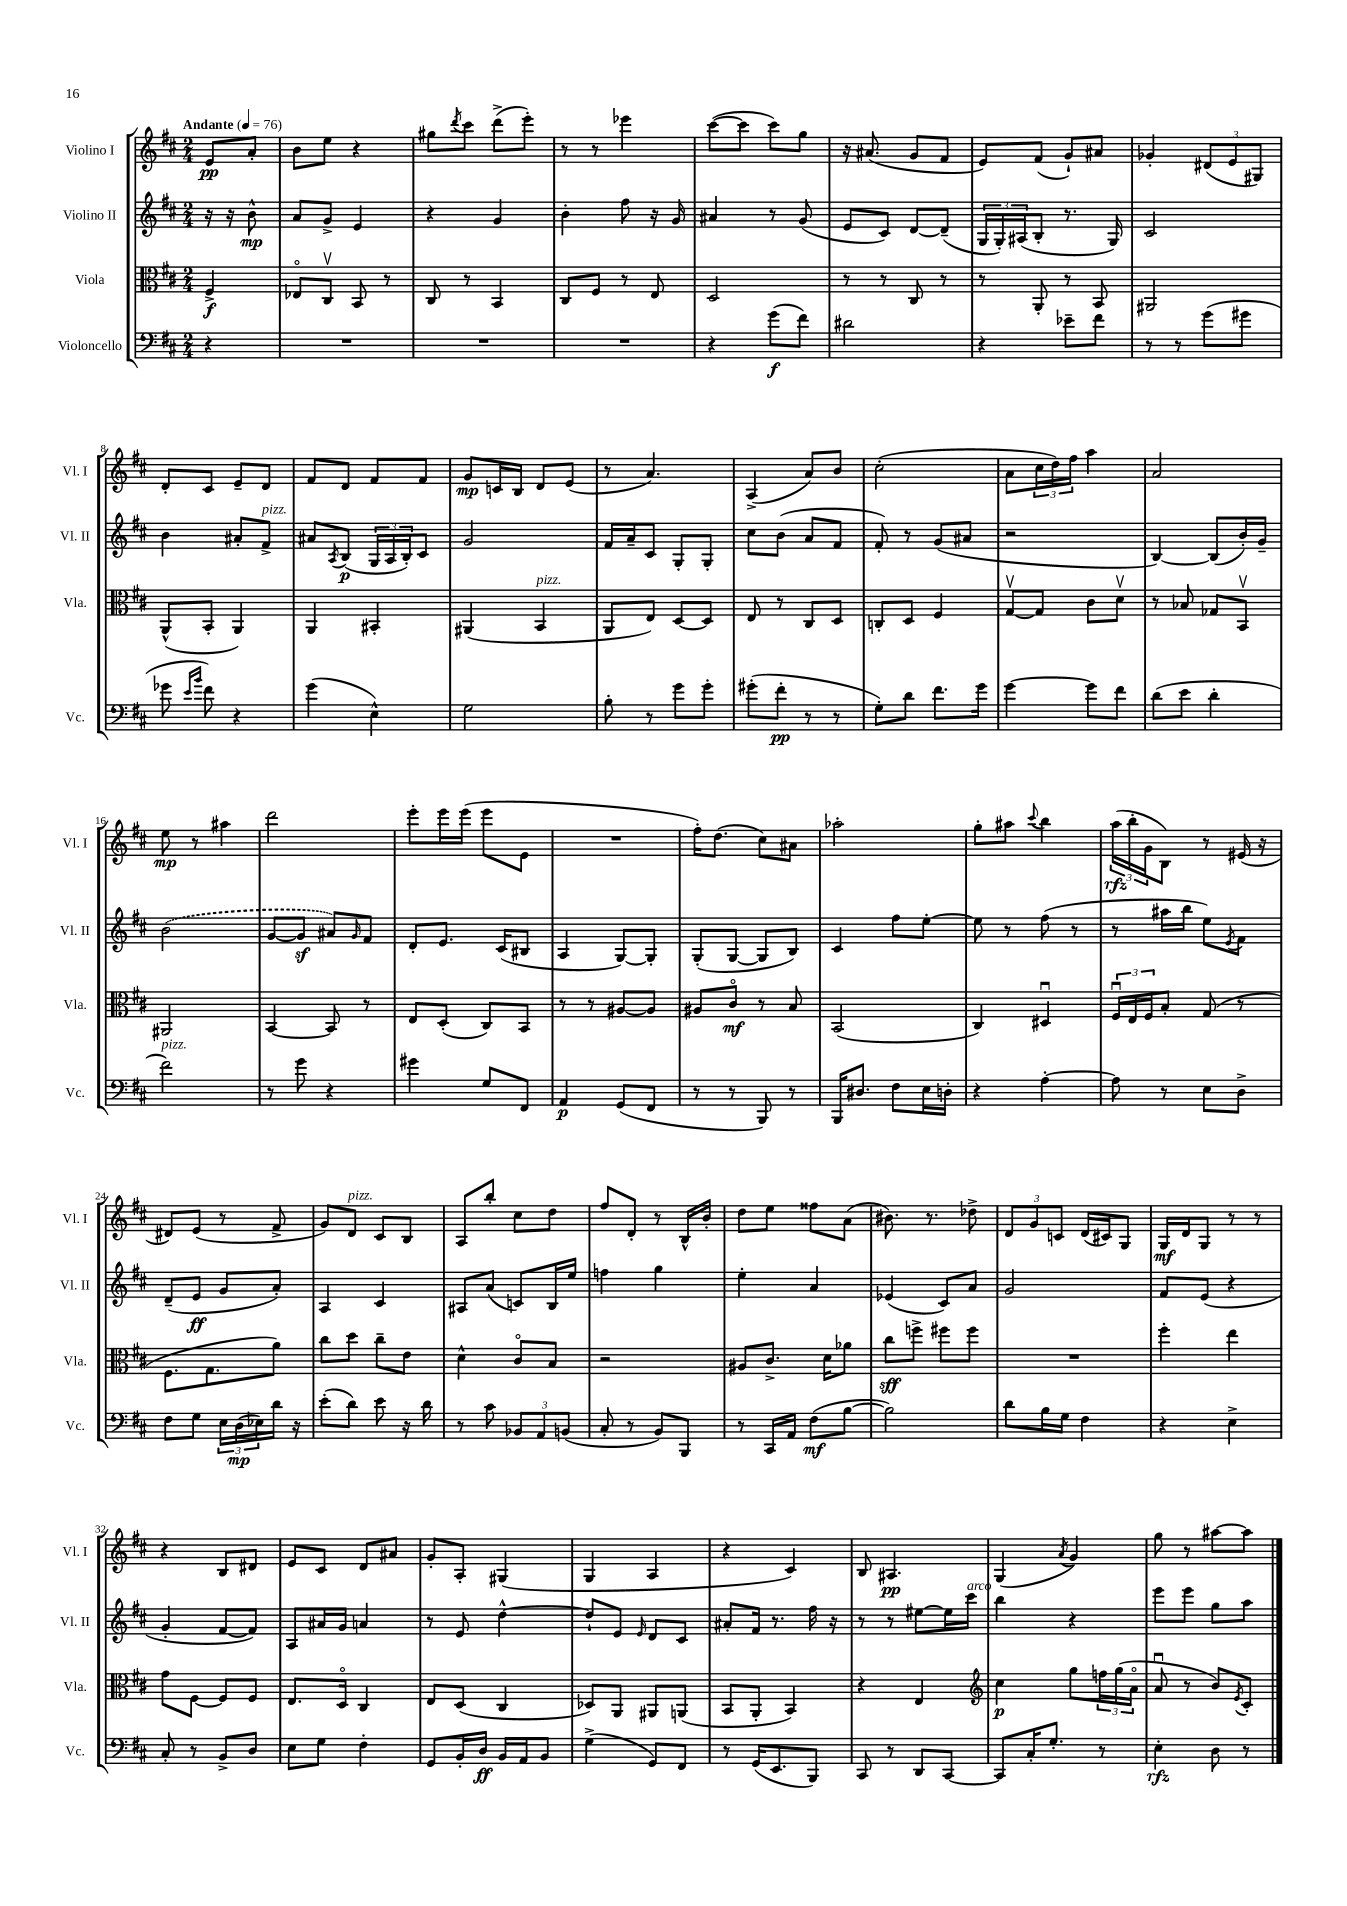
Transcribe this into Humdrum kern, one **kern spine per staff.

**kern	**kern	**kern	**kern
*staff4	*staff3	*staff2	*staff1
*clefF4	*clefC3	*clefG2	*clefG2
*k[f#c#]	*k[f#c#]	*k[f#c#]	*k[f#c#]
*M2/4	*M2/4	*M2/4	*M2/4
*MM76	*MM76	*MM76	*MM76
4r	4F#^	16r	8e
.	.	16r	.
.	.	8b^^	8a'
=	=	=	=
2r	8E-o	8a	8b
.	8C#v	8g^	8ee
.	8BB	4e	4r
.	8r	.	.
=	=	=	=
2r	8C#	4r	8gg#
.	.	.	8qddd
.	8r	.	8ccc#
.	4BB	4g	(8ddd^
.	.	.	8eee')
=	=	=	=
2r	8C#	4b'	8r
.	8F#	.	8r
.	8r	8ff#	4eee-
.	8E	16r	.
.	.	16g	.
=	=	=	=
4r	2D	4a#	([8ccc#
.	.	.	8ccc#]
(8g	.	8r	8ccc#)
8f#)	.	(8g	8gg
=	=	=	=
2d#	8r	8e	16r
.	.	.	(8.a#
.	8r	8c#)	.
.	8C#	[8d	8g
.	8r	(8d~]	8f#
=	=	=	=
4r	8r	24G	8e)
.	.	24G')	.
.	.	(24A#	.
.	8AA'	8B'	(8f#
8e-~	8r	8.r	8g`)
8f#	8BB	.	8a#
.	.	16G)	.
=	=	=	=
8r	2AA#	2c#	4g-'
8r	.	.	.
(8g	.	.	(12d#
.	.	.	12e
8g#	.	.	.
.	.	.	12G#)
=	=	=	=
8g-	(8AA^^	4b	8d'
16qqe	.	.	.
16qqb	.	.	.
8f#)	8BB'	.	8c#
4r	4AA)	8a#'	8e~
.	.	8f#^	8d
=	=	=	=
(4g	4AA	8a#	8f#
.	.	8qA	.
.	.	(8B	8d
4E^^)	4BB#'	24G	8f#
.	.	24A	.
.	.	24B')	.
.	.	8c#	8f#
=	=	=	=
2G	(4AA#	2g	8g
.	.	.	16c
.	.	.	16B
.	4BB	.	8d
.	.	.	(8e
=	=	=	=
8B'	8AA	16f#	8r
.	.	16a~	.
8r	8E)	8c#	4.a)
8g	[8D	8G'	.
8g'	8D]	8G'	.
=	=	=	=
(8g#'	8E	8cc#	(4A^
8f#'	8r	(8b	.
8r	8C#	8a	8a)
8r	8D	8f#	8b
=	=	=	=
8G')	8C'	8f#')	(2cc#'
8d	8D	8r	.
8.f#	4F#	(8g	.
.	.	8a#	.
16g	.	.	.
=	=	=	=
[4g	[8Gv	2r	8a
.	8G]	.	24cc#
.	.	.	24dd)
.	.	.	24ff#
8g]	8c#	.	4aa
8f#	8dv	.	.
=	=	=	=
(8d	8r	[4B)	2a
8e	8B-	.	.
4d'	8G-	(8B]	.
.	8BBv	16b')	.
.	.	16g~	.
=	=	=	=
2f#)	2AA#	(2b	8ee
.	.	.	8r
.	.	.	4aa#
=	=	=	=
8r	[4BB	[8g	2ddd
8g	.	8g]	.
4r	8BB]	8a#)	.
.	.	16qqg	.
.	8r	8f#	.
=	=	=	=
4g#	8E	8d'	8eee'
.	(8D'	8.e	16eee
.	.	.	(16eee
8G	8C#)	.	8eee
.	.	(16c#	.
8FF#	8BB	8B#	8e
=	=	=	=
4AA	8r	4A	2r
.	8r	.	.
(8GG	[8A#	[8G)	.
8FF#	8A#]	8G']	.
=	=	=	=
8r	8A#	(8G'	16ff#')
.	.	.	(8.dd
8r	8c#o	[8G	.
8BBB)	8r	8G]	8cc#)
8r	8B	8B)	8a#
=	=	=	=
16BBB	(2BB	4c#	2aa-'
8.D#	.	.	.
8F#	.	8ff#	.
16E	.	[8ee'	.
16D'	.	.	.
=	=	=	=
4r	4C#)	8ee]	8gg'
.	.	8r	8aa#
.	.	.	8qqccc#
[4A'	4D#u	(8ff#	4bb
.	.	8r	.
=	=	=	=
8A]	24F#u	8r	(24aa
.	24E	.	24bb'
.	24F#	.	24g
8r	8B'	16aa#	8B)
.	.	16bb	.
8E	(8G	8ee)	8r
.	.	8qe	.
8D^	8r	8f#	(16e#
.	.	.	16r
=	=	=	=
8F#	8.F#	(8d~	8d#)
8G	.	8e	(8e
.	8.G	.	.
24E	.	8g	8r
(24D	.	.	.
24E-)	.	.	.
16d	8a)	8a')	8f#^
16r	.	.	.
=	=	=	=
(8e'	8cc#	4A	8g)
8d)	8dd	.	8d
8e	8cc#~	4c#	8c#
16r	8e	.	8B
16d	.	.	.
=	=	=	=
8r	4d^^	8A#	8A
8c#	.	(8a	8bb'
12BB-	8c#o	8c)	8cc#
12AA	.	.	.
.	8B	16B	8dd
(12BB	.	.	.
.	.	16ee	.
=	=	=	=
8C#'	2r	4ff	8ff#
8r	.	.	8d'
8BB)	.	4gg	8r
8BBB	.	.	16B^^
.	.	.	16b'
=	=	=	=
8r	8A#	4ee'	8dd
16CC#	8.c#^	.	8ee
16AA	.	.	.
(8F#	.	4a	8ff##
.	16d	.	.
[8B	8a-	.	(8a
=	=	=	=
2B])	8cc#	(4e-	8.b#)
.	8ff^	.	.
.	.	.	8.r
.	8ff#	8c#)	.
.	8ff#	8a	8dd-^
=	=	=	=
8d	2r	2g	12d
.	.	.	12g
16B	.	.	.
.	.	.	12c
16G	.	.	.
4F#	.	.	(16d
.	.	.	16c#)
.	.	.	8G
=	=	=	=
4r	4ff#'	8f#	16G
.	.	.	16d
.	.	(8e	8G
4E^	4ee	4r	8r
.	.	.	8r
=	=	=	=
8C#'	8g	4g'	4r
8r	[8F#	.	.
8BB^	8F#]	[8f#	8B
8D	8F#	8f#])	8d#
=	=	=	=
8E	8.E	8A	8e
8G	.	16a#	8c#
.	16Do	16g	.
4F#'	4C#	4a	8d
.	.	.	8a#
=	=	=	=
8GG	8E	8r	8g'
16BB'	(8D	8e	8A'
16D	.	.	.
16BB	4C#	[4dd^^	(4G#
16AA	.	.	.
8BB	.	.	.
=	=	=	=
(4G^	8D-)	8dd`]	4G
.	8AA	8e	.
.	.	16qqe	.
8GG)	8AA#	8d	4A
8FF#	(8AA	8c#	.
=	=	=	=
8r	8BB	8a#'	4r
(16GG	8AA'	16f#	.
8.EE	.	8.r	.
.	4BB)	.	4c#)
8BBB)	.	16ff#	.
.	.	16r	.
=	=	=	=
8CC#	4r	8r	8B
8r	.	8r	4.A#
8DD	4E	[8ee#	.
[8CC#	.	16ee#]	.
.	.	16ccc#	.
=	=	=	=
*	*clefG2	*	*
8CC#]	4cc#	4bb	(4G
16C#'	.	.	.
8.G'	.	.	.
.	.	.	8qa
.	8gg	4r	4g)
8r	24ff	.	.
.	(24gg	.	.
.	24ao	.	.
=	=	=	=
4E'	8au	8eee	8gg
.	8r	8eee	8r
8D	8b)	8gg	[8aa#
.	8qe	.	.
8r	8c#'	8aa	8aa#]
==	==	==	==
*-	*-	*-	*-
